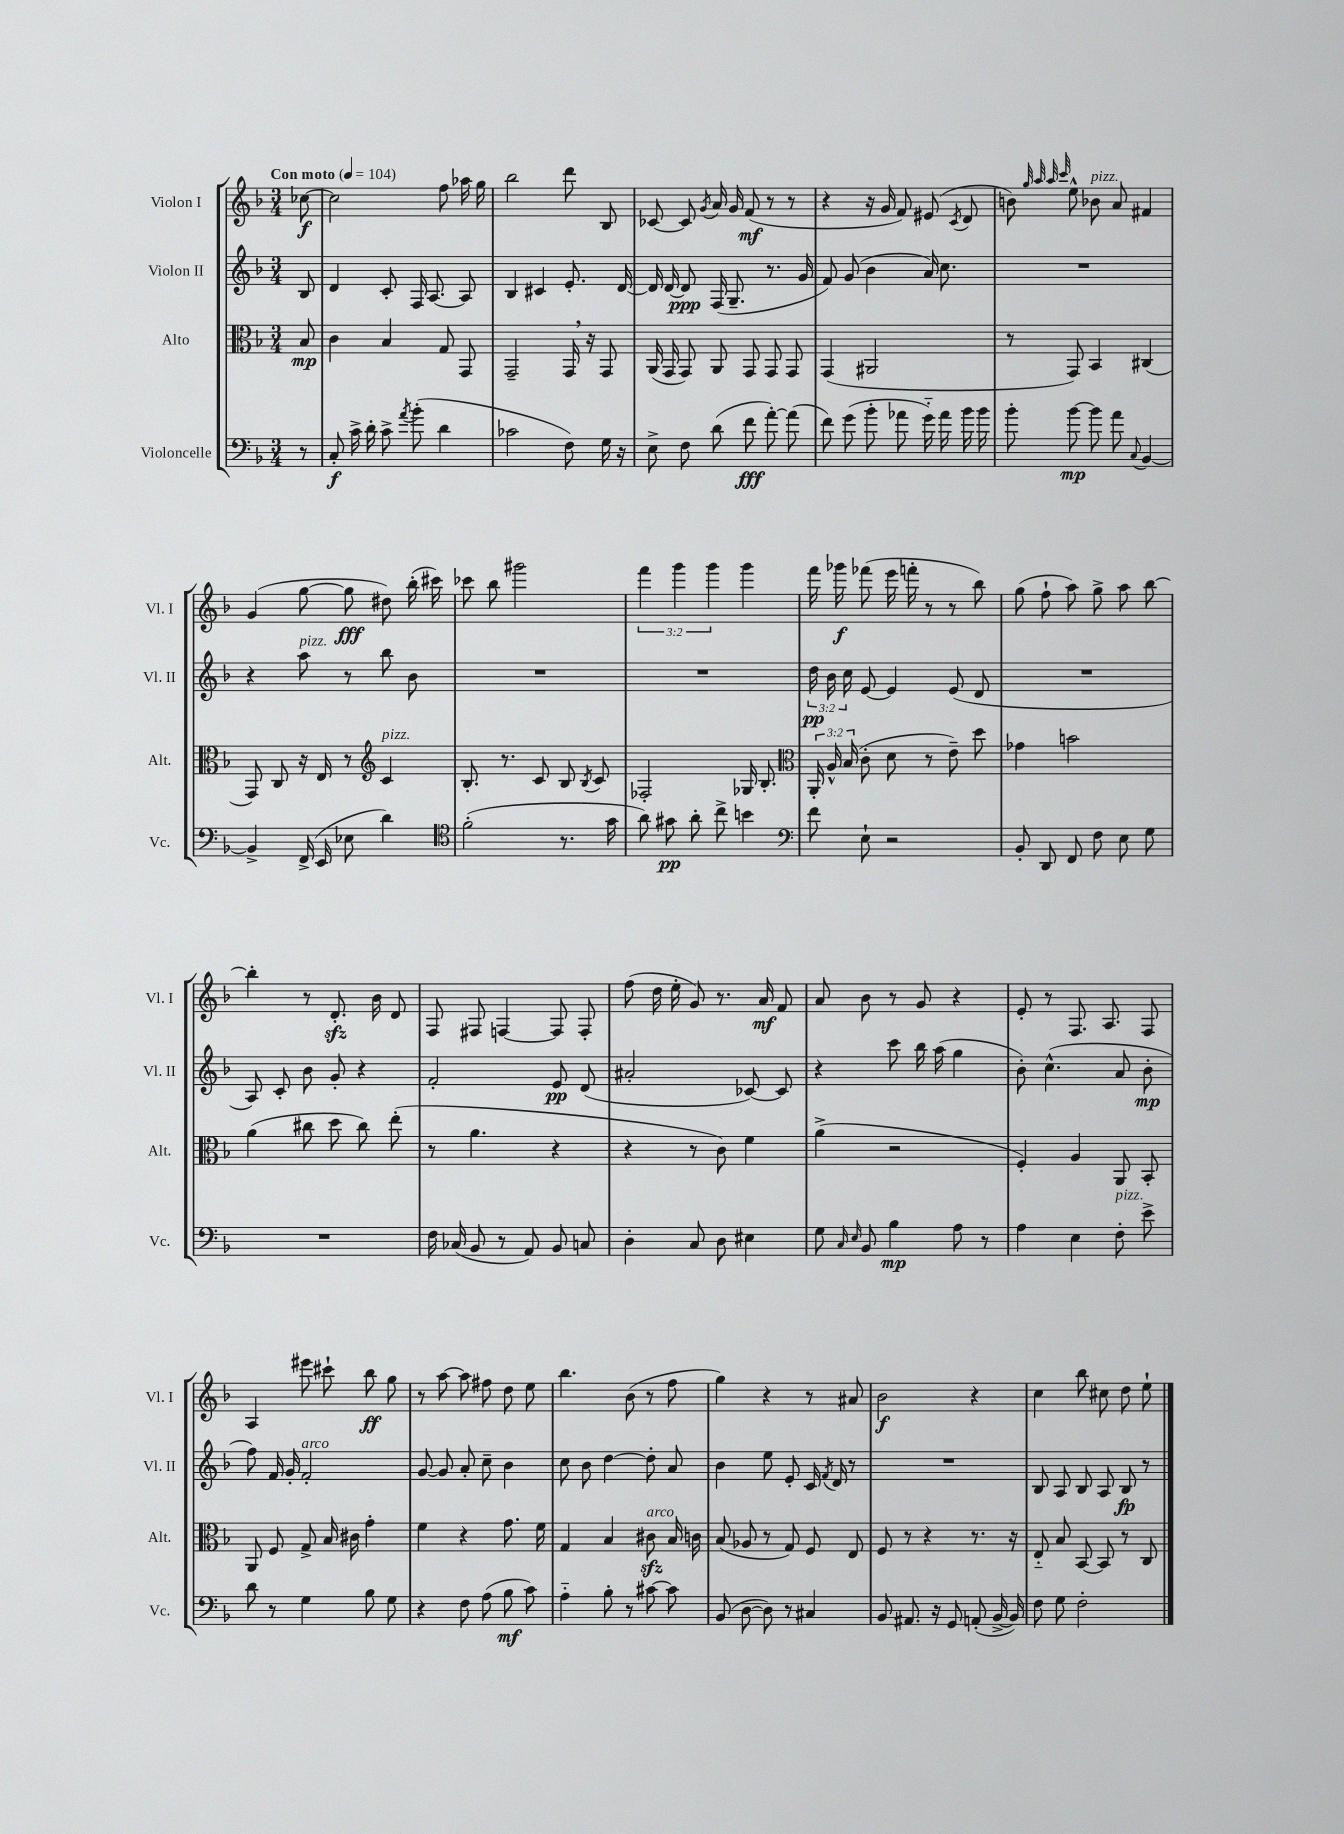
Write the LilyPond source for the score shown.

<<
\new StaffGroup <<
\new Staff = "s0" \with { instrumentName = "Violon I" shortInstrumentName = "Vl. I" } {
    \clef treble \key f \major \numericTimeSignature \time 3/4 \override Staff.TupletNumber.text = #tuplet-number::calc-fraction-text \partial 8 \tempo "Con moto" 4 = 104
    \autoBeamOff ces''8~\f |
    ces''2 f''8 aes''16 g''16 |
    bes''2 d'''8 bes8 |
    ces'8~ ces'8 \acciaccatura { g'8 } a'16 g'16 f'8\mf( r8 r8 |
    r4 r16 g'16 f'8) eis'8( \acciaccatura { c'8 } d'8 |
    b'8) \grace { g''32 a''32 a''32 c'''32 } e''8-^ bes'8^\markup { \italic "pizz." } a'8 fis'4 |
    g'4( g''8~ g''8\fff dis''8) bes''16-.( cis'''16) |
    ces'''8 bes''8 gis'''2 |
    \tuplet 3/2 { f'''4 g'''4 g'''4 } g'''4 |
    f'''16 ges'''16\f fes'''8( e'''16 f'''16-. r8 r8 bes''8) |
    g''8( f''8-! a''8) g''8-> a''8 bes''8~ |
    bes''4-. r8 d'8.-.\sfz bes'16 d'8 |
    f8 fis8 f4~ f8 f8-. |
    f''8( d''16 e''16-. g'8) r8. a'16\mf f'8 |
    a'8 bes'8 r8 g'8 r4 |
    e'8-. r8 f8. a8. f8 |
    a4 eis'''8 cis'''8-! bes''8\ff g''8 |
    r8 a''8~ a''8 fis''8 d''8 e''8 |
    bes''4. bes'8( r8 f''8 |
    g''4) r4 r8 ais'8 |
    bes'2\f r4 |
    c''4 bes''8 cis''8 d''8 e''8-! \bar "|." |
}
\new Staff = "s1" \with { instrumentName = "Violon II" shortInstrumentName = "Vl. II" } {
    \clef treble \key f \major \numericTimeSignature \time 3/4 \override Staff.TupletNumber.text = #tuplet-number::calc-fraction-text \partial 8
    \autoBeamOff bes8 |
    d'4 c'8-. f16 a8.~ a8 |
    bes4 cis'4 e'8.-. d'16~ |
    d'16 d'16~ d'8\ppp f16( g8.-- r8. g'16 |
    f'8) g'8( bes'4 a'16) c''8. |
    R2. |
    r4 a''8^\markup { \italic "pizz." } r8 bes''8 bes'8 |
    R2. |
    R2. |
    \tuplet 3/2 { d''16\pp bes'16 c''16 } e'8~ e'4 e'8( d'8 |
    R2. |
    a8) c'8-. bes'8 g'8-. r4 |
    f'2-. e'8\pp d'8( |
    ais'2-. ces'8~) ces'8 |
    r4 c'''8 bes''16 a''16( g''4 |
    bes'8-.) c''4.-^( a'8 bes'8-.\mp |
    f''8) f'16 g'16-. f'2-.^\markup { \italic "arco" } |
    g'8~ g'8 a'8-. c''8-- bes'4 |
    c''8 bes'8 d''4~ d''8-. a'8 |
    bes'4 e''8 e'8-. c'16 \acciaccatura { f'8 } d'16 r8 |
    R2. |
    bes8 a8 bes8 a8 bes8\fp r8 \bar "|." |
}
\new Staff = "s2" \with { instrumentName = "Alto" shortInstrumentName = "Alt." } {
    \clef alto \key f \major \numericTimeSignature \time 3/4 \override Staff.TupletNumber.text = #tuplet-number::calc-fraction-text \partial 8
    \autoBeamOff bes8\mp |
    c'4 bes4 g8 g,8 |
    g,2-- g,16 \breathe r16 g,8 |
    a,16( g,16 g,8) a,8 g,8 g,8 g,8 |
    g,4( ais,2 |
    r8 g,8) bes,4 cis4( |
    g,8) c8 r16 e16 r8 \clef treble c'4^\markup { \italic "pizz." } |
    bes8.-. r8. c'8 bes8 \acciaccatura { bes8 } c'8 |
    fes2-. ges16 bes8.-. |
    \clef alto \tuplet 3/2 { a,16-. a16-^ bes16( } c'8-. d'8 r8 e'8--) d''8 |
    ges'4 b'2 |
    a'4( cis''8 d''8 cis''8) e''8-.( |
    r8 a'4. r4 |
    r4 r8 c'8) f'4 |
    a'4->( r2 |
    f4-.) a4 a,8 bes,8-. |
    a,8 f8 g8-> bes16 cis'16 g'4-. |
    f'4 r4 g'8. f'16 |
    g4 bes4 cis'8\sfz^\markup { \italic "arco" } bes16 c'16 |
    bes8( aes8 r8 g8) f8 e8 |
    f8 r8 r4 r8. r16 |
    e8-_ bes8 bes,8~ bes,8 r8 c8 \bar "|." |
}
\new Staff = "s3" \with { instrumentName = "Violoncelle" shortInstrumentName = "Vc." } {
    \clef bass \key f \major \numericTimeSignature \time 3/4 \partial 8
    \autoBeamOff r8 |
    c8-.\f c'16-> d'16-. c'8-> \acciaccatura { a'8 } bes'8-.( d'4 |
    ces'2 f8) g16 r16 |
    e8-> f8 d'8( f'8\fff a'8~-.) a'8( |
    f'8) g'8( bes'8-. aes'8 g'16-_) aes'16 bes'16 bes'16 |
    bes'8-. bes'8~\mp bes'8 a'8 \appoggiatura { c8 } bes,4~ |
    bes,4-> f,16->( e,16 ees8 d'4) |
    \clef tenor f'2-.( r8. g'16 |
    a'8) gis'8\pp a'8-. c''8-> b'4 |
    \clef bass f'8 e8-! r2 |
    bes,8-. d,8 f,8 f8 e8 g8 |
    R2. |
    f16 ces16( bes,8 r8 a,8) bes,8 c8 |
    d4-. c8 d8 eis4 |
    g8 \grace { c16 e16 } bes,8 bes4\mp a8 r8 |
    a4 e4 f8-.^\markup { \italic "pizz." } e'8-> |
    d'8 r8 g4 bes8 g8 |
    r4 f8 a8( bes8\mf c'8) |
    a4-_ bes8-. r8 cis'8~ cis'8 |
    bes,8( d8~ d8) r8 cis4 |
    bes,8 ais,8. r16 g,8 a,8-.( bes,16~-> bes,16) |
    f8 g8 f2-. \bar "|." |
}
>>
>>
\layout { \context { \Score \remove "Bar_number_engraver" } }
